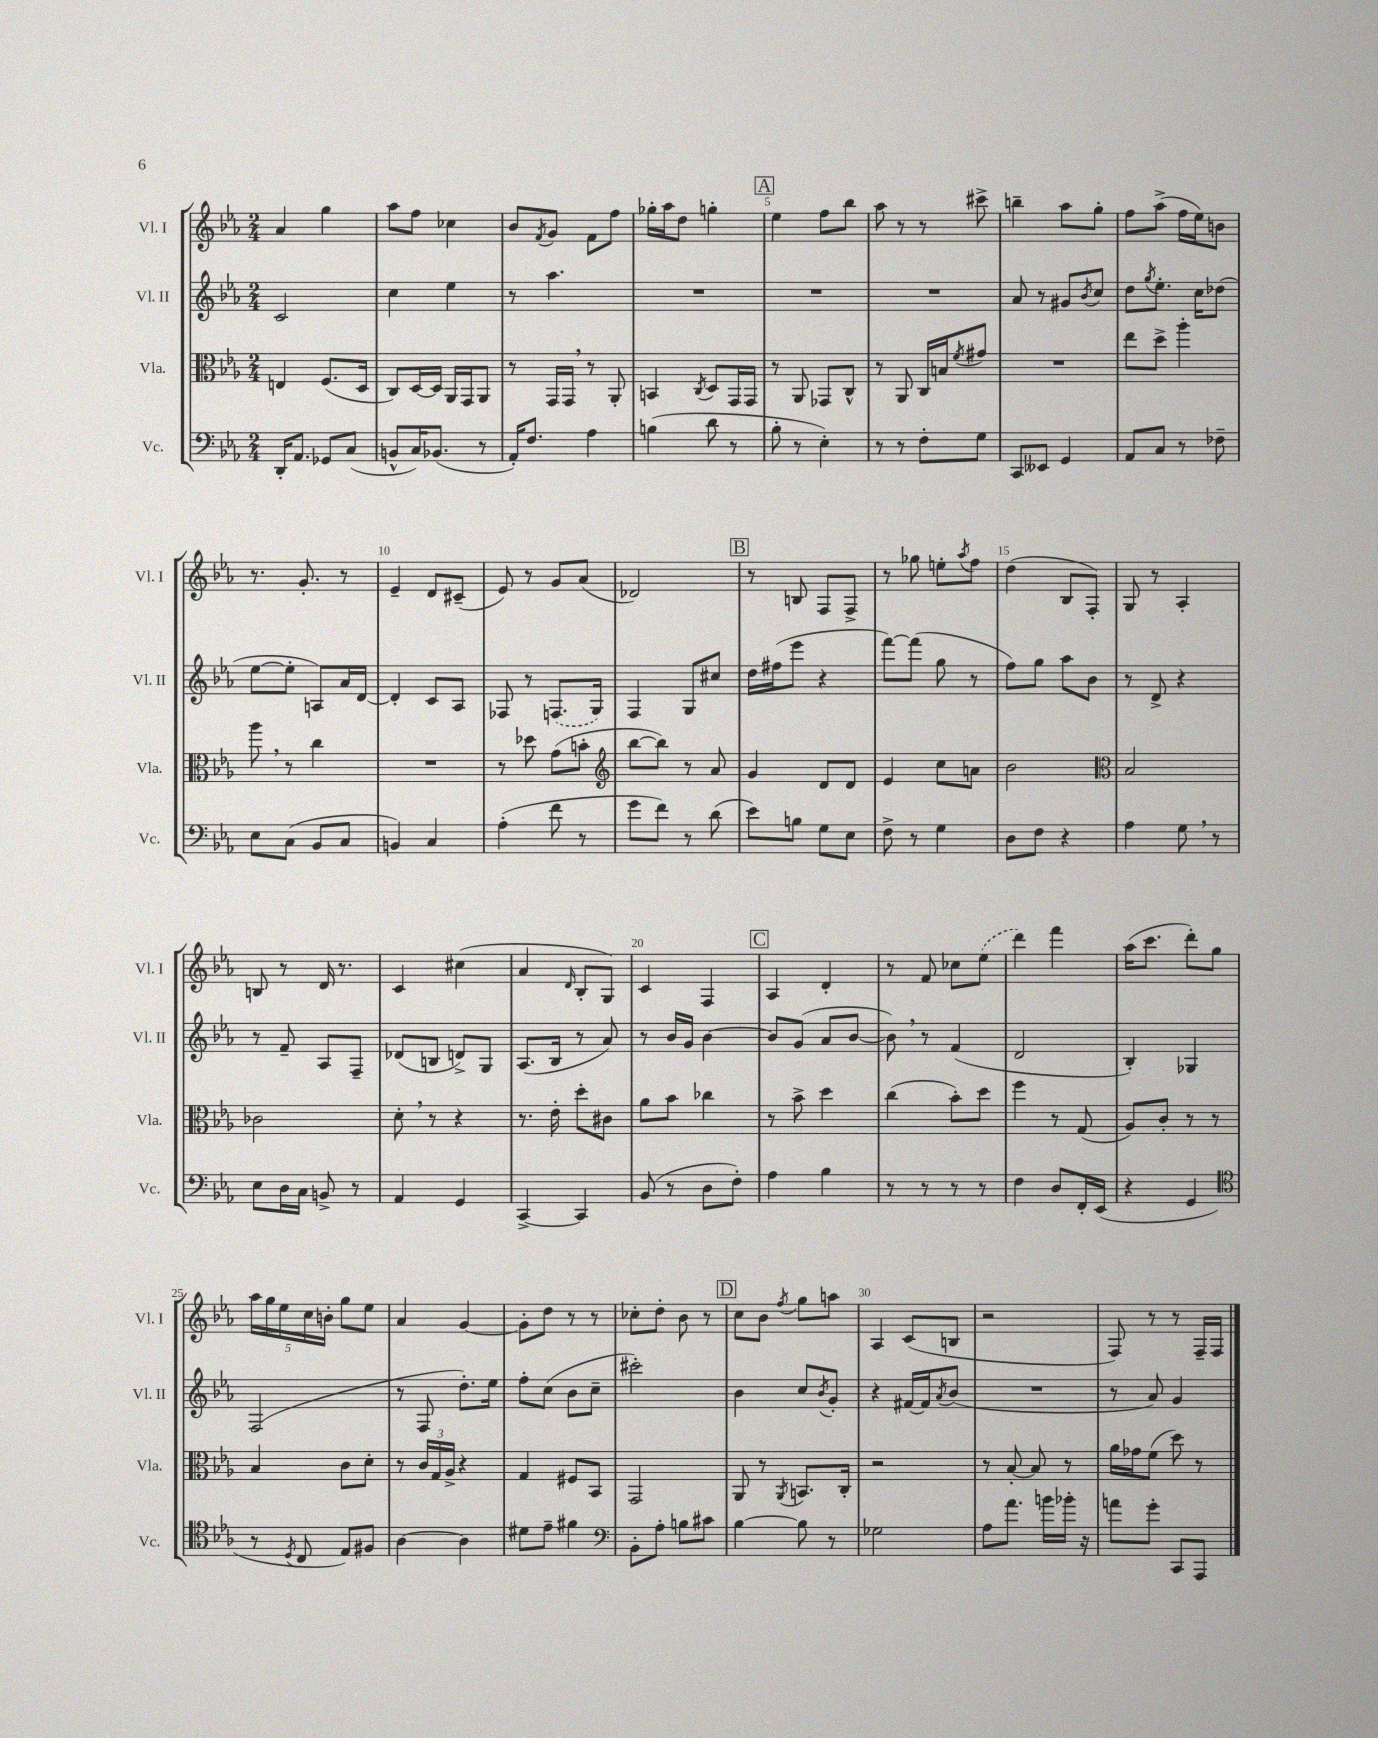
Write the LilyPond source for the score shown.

<<
\new StaffGroup <<
\new Staff = "s0" \with { instrumentName = "Vl. I" shortInstrumentName = "Vl. I" } {
    \clef treble \key ees \major \numericTimeSignature \time 2/4
    aes'4 g''4 |
    aes''8 f''8 ces''4 |
    bes'8 \acciaccatura { f'8 } g'8 f'8 f''8 |
    ges''16-. aes''16 d''8 g''4-. |
    \mark \markup { \box "A" } ees''4 f''8 bes''8 |
    aes''8 r8 r8 cis'''8-> |
    b''4-- aes''8 g''8-. |
    f''8 aes''8->( f''16 ees''16) b'8 |
    r8. g'8.-. r8 |
    ees'4-- d'8 cis'8--( |
    ees'8) r8 g'8 aes'8( |
    des'2) |
    \mark \markup { \box "B" } r8 b8 f8 f8-> |
    r8 ges''8 e''8-. \acciaccatura { aes''8 } f''8 |
    d''4( bes8 f8-.) |
    g8 r8 aes4-. |
    b8 r8 d'16 r8. |
    c'4 cis''4( |
    aes'4 \grace { d'16 } bes8-. g8) |
    c'4 f4 |
    \mark \markup { \box "C" } aes4 d'4-. |
    r8 f'8 ces''8 \once \slurDashed ees''8( |
    d'''4) f'''4 |
    aes''16( c'''8. d'''8-.) g''8 |
    \tuplet 5/4 { aes''16 g''16 ees''16 c''16 b'16-. } g''8 ees''8 |
    aes'4 g'4~ |
    g'8-. d''8 r8 r8 |
    ces''8-. d''8-. bes'8 r8 |
    \mark \markup { \box "D" } c''8 bes'8 \acciaccatura { f''8 } g''8 a''8 |
    aes4 c'8( b8 |
    r2 |
    f8) r8 r8 f16-- f16 \bar "|." |
}
\new Staff = "s1" \with { instrumentName = "Vl. II" shortInstrumentName = "Vl. II" } {
    \clef treble \key ees \major \numericTimeSignature \time 2/4
    c'2 |
    c''4 ees''4 |
    r8 aes''4. |
    R2 |
    \mark \markup { \box "A" } R2 |
    R2 |
    aes'8 r8 gis'8 \acciaccatura { bes'8 } c''8 |
    d''8 \acciaccatura { g''8 } ees''8.-. c''16 des''8( |
    ees''8~ ees''8-. a8) aes'16 d'16~ |
    d'4-. c'8 aes8 |
    fes8 r8 \once \slurDashed f8.( g16) |
    f4 g8 cis''8 |
    \mark \markup { \box "B" } d''16 fis''16( ees'''8 r4 |
    f'''8~) f'''8( g''8 r8 |
    f''8) g''8 aes''8 bes'8 |
    r8 d'8-> r4 |
    r8 f'8-- aes8 f8-- |
    des'8( b8 d'8->) g8 |
    aes8.( bes16 r8 aes'8) |
    r8 bes'16 g'16 bes'4~ |
    \mark \markup { \box "C" } bes'8 g'8( aes'8 bes'8~ |
    bes'8) \breathe r8 f'4( |
    d'2 |
    bes4-.) ges4 |
    f2( |
    r8 f8 d''8.-.) ees''16 |
    f''8-. c''8( bes'8 c''8-- |
    cis'''2-.) |
    \mark \markup { \box "D" } bes'4 c''8 \acciaccatura { bes'8 } g'8-. |
    r4 fis'16~ fis'16 \acciaccatura { aes'8 } bes'8( |
    R2 |
    r8 aes'8) g'4 \bar "|." |
}
\new Staff = "s2" \with { instrumentName = "Vla." shortInstrumentName = "Vla." } {
    \clef alto \key ees \major \numericTimeSignature \time 2/4
    e4 f8.( d16 |
    c8) d16~ d16 aes,16 g,16 aes,8 |
    r8 g,16 g,16 \breathe r8 aes,8-. |
    b,4 \acciaccatura { c8 } d8 g,16 g,16 |
    \mark \markup { \box "A" } r8 aes,8 ges,8 c8-^ |
    r8 aes,8 c16 b16 \acciaccatura { f'8 } gis'8 |
    R2 |
    ees''8 d''8-> aes''4-. |
    aes''8 \breathe r8 c''4 |
    R2 |
    r8 des''8 g'8( b'8-. |
    \clef treble bes''8~ bes''8) r8 aes'8 |
    \mark \markup { \box "B" } g'4 d'8 d'8 |
    ees'4 c''8 a'8 |
    bes'2 |
    \clef alto bes2 |
    ces'2 |
    d'8-. \breathe r8 r4 |
    r8. ees'16-. d''8-. cis'8 |
    aes'8 bes'8 ces''4 |
    \mark \markup { \box "C" } r8 bes'8-> d''4 |
    c''4( bes'8-.) d''8 |
    f''4 r8 g8( |
    aes8) c'8-. r8 r8 |
    bes4 c'8 d'8-. |
    r8 \tuplet 3/2 { c'16 g16 aes16-> } r4 |
    g4 fis8 bes,8 |
    g,2 |
    \mark \markup { \box "D" } aes,8 r8 \acciaccatura { aes,8 } b,8. c16-. |
    r2 |
    r8 bes8~-. bes8 r8 |
    aes'16 ges'16 f'8( d''8) r8 \bar "|." |
}
\new Staff = "s3" \with { instrumentName = "Vc." shortInstrumentName = "Vc." } {
    \clef bass \key ees \major \numericTimeSignature \time 2/4
    d,16-. aes,8. ges,8 c8( |
    b,8-^ c16) bes,8.( r8 |
    aes,16-.) f8. aes4 |
    b4( d'8 r8 |
    \mark \markup { \box "A" } bes8-. r8 ees4-.) |
    r8 r8 f8-. g8 |
    c,8 eeses,8 g,4 |
    aes,8 c8 r8 fes8-- |
    ees8 c8( bes,8 c8 |
    b,4) c4 |
    aes4-.( f'8 r8 |
    g'8 f'8) r8 d'8( |
    \mark \markup { \box "B" } ees'8) b8 g8 ees8 |
    f8-> r8 g4 |
    d8 f8 r4 |
    aes4 g8 \breathe r8 |
    ees8 d16 c16 b,8-> r8 |
    aes,4 g,4 |
    c,4~-> c,4 |
    bes,8( r8 d8 f8-.) |
    \mark \markup { \box "C" } aes4 bes4 |
    r8 r8 r8 r8 |
    f4 d8 f,16-. ees,16( |
    r4 g,4 |
    \clef tenor r8 \acciaccatura { d8 } c8 ees8) fis8 |
    aes4~ aes4 |
    dis'8 ees'8-- fis'4 |
    \clef bass bes,8-. aes8-. b8 cis'8 |
    \mark \markup { \box "D" } bes4~ bes8 r8 |
    ges2 |
    aes8 aes'8. b'16 bes'16-. r16 |
    a'8 g'8-. c,8 aes,,8 \bar "|." |
}
>>
>>
\layout { \context { \Score \override BarNumber.break-visibility = ##(#f #t #t) barNumberVisibility = #(every-nth-bar-number-visible 5) } }
